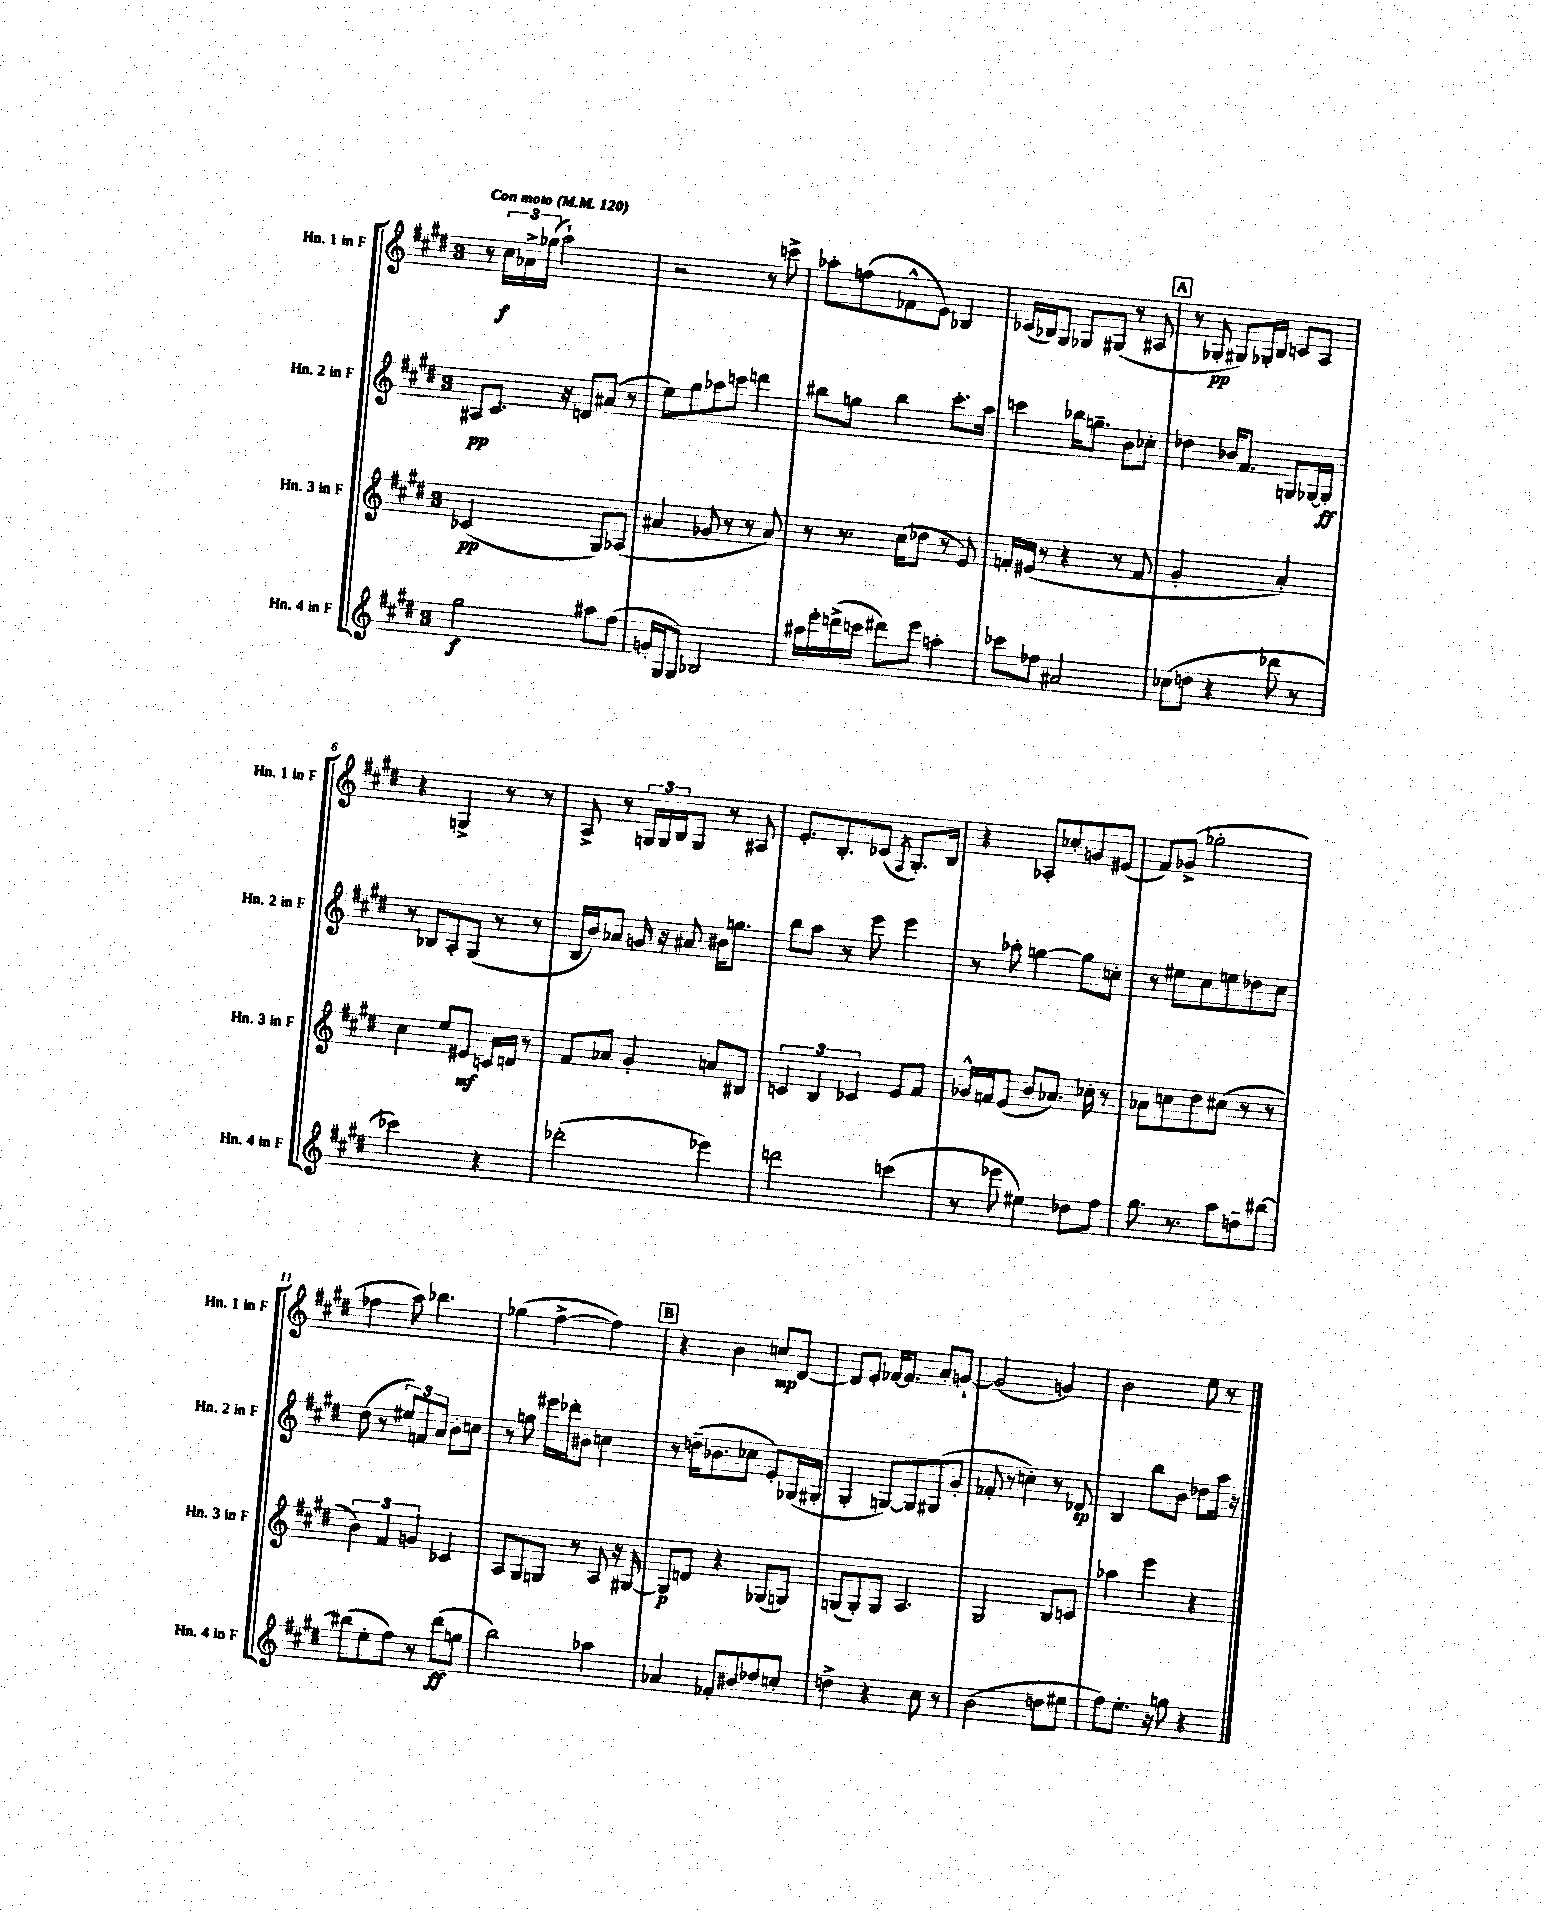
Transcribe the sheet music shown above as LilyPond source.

<<
\new StaffGroup <<
\new Staff = "s0" \with { instrumentName = "Hn. 1 in F" shortInstrumentName = "Hn. 1 in F" } {
    \clef treble \key e \major \once \override Staff.TimeSignature.style = #'single-digit \time 3/4 \tempo "Con moto" 4 = 120
    r8 \tuplet 3/2 { cis''16\f aes'16-> ges''16( } a''2-!) |
    r2 r8 c'''8-> |
    aes''8-. f''8( fes'8-^ e'8) bes4 |
    ces'16( bes16) gis8 ges8 gis8( r8 ais8 |
    \mark \markup { \box "A" } r8 ges8-.\pp gis8) ges16-. b16 c'8 a8 |
    r4 g4-> r8 r8 |
    a8-> r8 \tuplet 3/2 { g16 g16 b16 } g8 r8 ais8 |
    e'8.-. b8.-. ces'8( \acciaccatura { fis8 } gis8.-.) b16 |
    r4 aes8-. ces''8-. g'8 eis'8( |
    fis'8) ges'8->( ges''2-. |
    fes''4 a''8) bes''4. |
    ges''4( fis''4~-> fis''4) |
    \mark \markup { \box "B" } r4 b'4 c''8\mp dis'8~ |
    dis'8 e'8-. fes'16~ fes'8. a'8-. g'8~-! |
    g'2( g'4) |
    b'2 e''8 r8 \bar "|." |
}
\new Staff = "s1" \with { instrumentName = "Hn. 2 in F" shortInstrumentName = "Hn. 2 in F" } {
    \clef treble \key e \major \once \override Staff.TimeSignature.style = #'single-digit \time 3/4
    ais8\pp cis'8. r16 d'8 ais'8( r8 |
    e''8) gis''8 aes''8 c'''8 d'''4 |
    bis''8 g''8 bis''4 cis'''8.-. a''16 |
    c'''4 bes''16 g''8.-- b'8 ces''8-. |
    \mark \markup { \box "A" } des''4 bes'16 fis'8. g8 ges16~ ges16-.\ff |
    r8 bes8 a8-. gis8( r8 r8 |
    b16 b'16) aes'8 g'16 r16 ais'8 bis'16 g''8. |
    b''8 a''8 r8 e'''8 e'''4 |
    r8 aes''8-. g''4~ g''8 c''8-. |
    r8 eis''8 cis''8 e''8 des''8 cis''8 |
    dis''8( r8 \tuplet 3/2 { eis''8) f'8 a'8 } b'8-. c''8 |
    r8 g''8 eis'''16 des'''16-. bis'8 c''4 |
    \mark \markup { \box "B" } r8 d''16--( bes'8. ces''8 e'8-.) ges16( gis16-. |
    gis4-. g8~) g8 gis8( gis'8-. |
    fes'8-. r8 c''4-.) r8 des'8\sp |
    b4 b''8 b'8 des''8 a''16 r16 \bar "|." |
}
\new Staff = "s2" \with { instrumentName = "Hn. 3 in F" shortInstrumentName = "Hn. 3 in F" } {
    \clef treble \key e \major \once \override Staff.TimeSignature.style = #'single-digit \time 3/4
    ces'2\pp( gis8) aes8( |
    ais'4 ges'8 r8 r8 ais'8) |
    r8 r8. cis''16( des''8 r8 e'8) |
    f'16-. eis'16( r8 r4 r8 f'8 |
    \mark \markup { \box "A" } gis'2-. a'4-.) |
    cis''4 e''8 eis'8\mf c'16 d'16 r8 |
    fis'8 aes'8 gis'4-. a'8 bis8 |
    \tuplet 3/2 { c'4 b4 ces'4 } e'8 fis'8 |
    ges'16-^ f'16 e'8( b'8 aes'8.) ces''16-. r8 |
    aes'8 c''8 dis''8 cis''8( r8 r8 |
    \tuplet 3/2 { b'4) fis'4 g'4 } ces'4 |
    a8 gis8 g8 r8 a8 r16 gis16~ |
    \mark \markup { \box "B" } gis8\p d'8 r4 ges8( g8) |
    g8( g8-.) g8 a4. |
    gis2 b8 c'8 |
    aes''4 e'''4 r4 \bar "|." |
}
\new Staff = "s3" \with { instrumentName = "Hn. 4 in F" shortInstrumentName = "Hn. 4 in F" } {
    \clef treble \key e \major \once \override Staff.TimeSignature.style = #'single-digit \time 3/4
    gis''2\f ais''8 fis''8( |
    g'16-. gis16 gis8) bes2 |
    ais''16 e'''16-. d'''16->( c'''16 dis'''8) e'''8 a''4-. |
    ces'''8 fes''8 ais'2 |
    \mark \markup { \box "A" } ces''8( d''8 r4 des'''8 r8 |
    ces'''2) r4 |
    des'''2-.( ees'''4) |
    d'''2 c'''4( |
    r8 ees'''8 eis''4) des''8 fis''8 |
    gis''8. r8. a''8 d''8-- bis''8~ |
    bis''8( e''8-. fis''8) r8 dis'''8\ff( g''8 |
    b''2) aes''4 |
    \mark \markup { \box "B" } aes'4 fes'8-. bis'8 des''8 c''8-. |
    d''4-> r4 cis''8 r8 |
    b'2( d''8 eis''8 |
    fis''8) e''8.-. r16 g''8 r4 \bar "|." |
}
>>
>>
